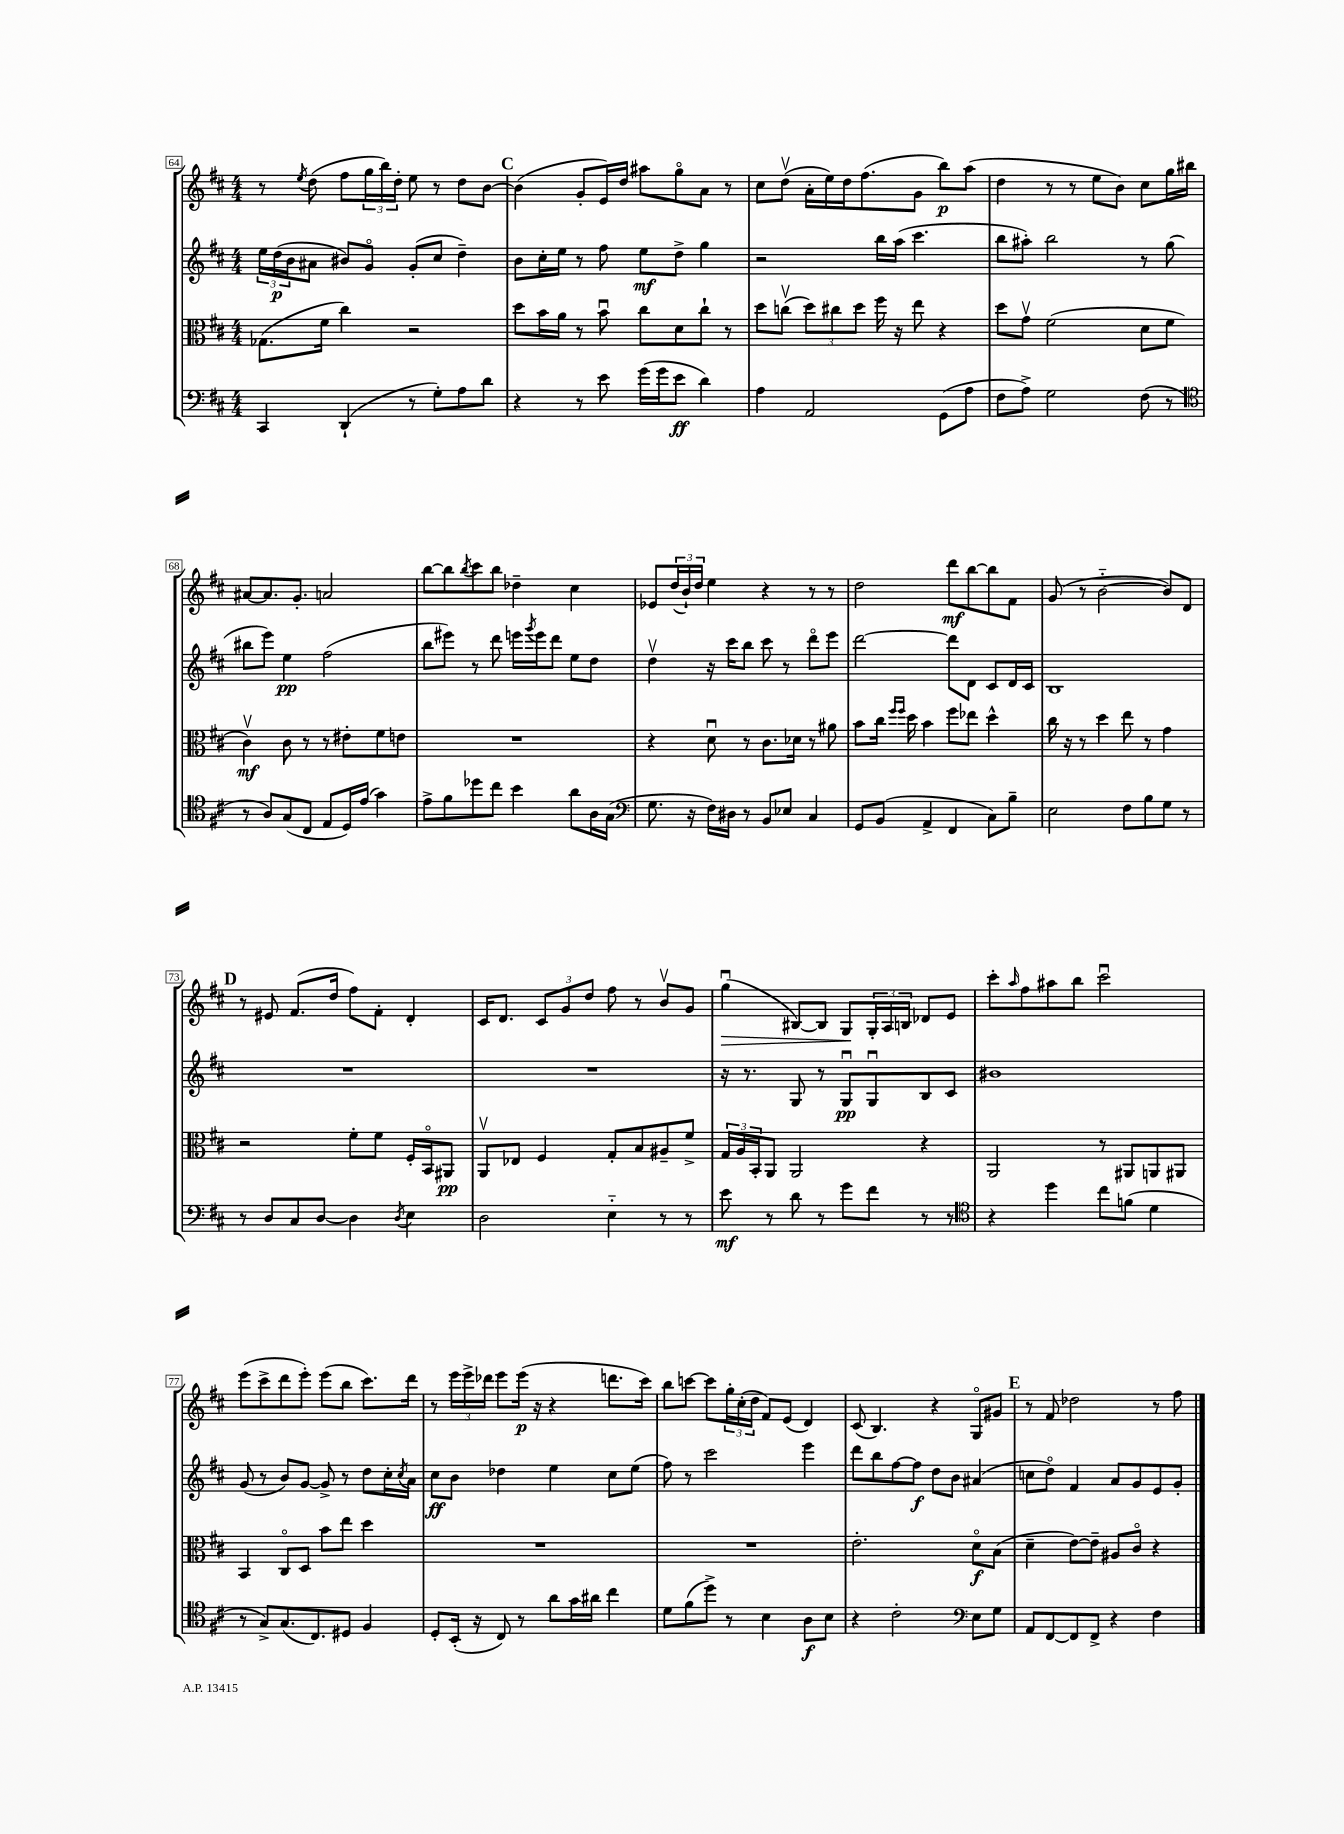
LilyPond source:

<<
\new StaffGroup <<
\new Staff = "s0" {
    \clef treble \key d \major \numericTimeSignature \time 4/4
    r8 \acciaccatura { e''8 } d''8( fis''8 \tuplet 3/2 { g''16 b''16) d''16-. } e''8 r8 d''8 b'8~ |
    \mark \markup { \bold "C" } b'4( g'8-. e'16) d''16 ais''8 g''8\flageolet a'8 r8 |
    cis''8 d''8\upbow( a'16-. e''16) d''16 fis''8.( g'8 b''8\p) a''8( |
    d''4 r8 r8 e''8 b'8) cis''8 g''16 bis''16 |
    ais'8~ ais'8. g'8.-. a'2 |
    b''8~ b''8 \acciaccatura { b''8 } cis'''8 b''8 des''4-- cis''4 |
    ees'8 \tuplet 3/2 { d''16( b'16-!) d''16 } e''4 r4 r8 r8 |
    d''2 d'''8\mf b''8~ b''8 fis'8 |
    g'8( r8 b'2~-_ b'8) d'8 |
    \mark \markup { \bold "D" } r8 eis'8 fis'8.( d''16 fis''8) fis'8-. d'4-. |
    cis'16 d'8. \tuplet 3/2 { cis'8 g'8 d''8 } fis''8 r8 b'8\upbow g'8 |
    g''4\downbow\>( bis8~) bis8 g8\! \tuplet 3/2 { g16-. a16 b16 } des'8 e'8 |
    cis'''8-. \grace { a''16 } fis''8 ais''8 b''8 cis'''2\downbow |
    e'''8( cis'''8-> d'''8 e'''8-.) e'''8( b''8 cis'''8.) d'''16 |
    r8 \tuplet 3/2 { e'''16 e'''16-> des'''16 } e'''8 e'''16\p( r16 r4 d'''8. cis'''16) |
    b''8 c'''8~ c'''8 \tuplet 3/2 { g''16-. cis''16-.( d''16 } fis'8) e'8( d'4) |
    cis'8( b4.) r4 g8\flageolet gis'8 |
    \mark \markup { \bold "E" } r8 fis'8 des''2 r8 fis''8 \bar "|." |
}
\new Staff = "s1" {
    \clef treble \key d \major \numericTimeSignature \time 4/4
    \tuplet 3/2 { e''16 d''16\p( b'16 } ais'8 bis'8) g'8\flageolet g'8-.( cis''8 d''4--) |
    \mark \markup { \bold "C" } b'8 cis''16-. e''16 r8 fis''8 e''8\mf d''8-> g''4 |
    r2 b''16 a''16( cis'''4. |
    b''8 ais''8-.) b''2 r8 g''8( |
    bis''8 e'''8) e''4\pp fis''2( |
    b''8 eis'''8) r8 d'''8 e'''16 \acciaccatura { g'''8 } e'''16 d'''8 e''8 d''8 |
    d''4\upbow r16 cis'''16 b''8 cis'''8 r8 d'''8\flageolet e'''8 |
    d'''2~ d'''8 d'8 cis'8 d'16 cis'16 |
    b1 |
    \mark \markup { \bold "D" } R1 |
    R1 |
    r16 r8. g8 r8 g8\downbow\pp g8\downbow b8 cis'8 |
    bis'1 |
    g'8( r8 b'8) g'8~ g'8-> r8 d''8 cis''16-. \acciaccatura { cis''8 } a'16 |
    cis''8\ff b'8 des''4 e''4 cis''8 e''8( |
    fis''8) r8 cis'''2 e'''4 |
    d'''8 b''8 fis''8~ fis''8\f d''8 b'8 ais'4( |
    \mark \markup { \bold "E" } c''8 d''8\flageolet) fis'4 a'8 g'8 e'8 g'8-. \bar "|." |
}
\new Staff = "s2" {
    \clef alto \key d \major \numericTimeSignature \time 4/4
    ges8.( fis'16 cis''4) r2 |
    \mark \markup { \bold "C" } d''8 b'16 a'16 r8 b'8\downbow cis''8 d'8 cis''8-! r8 |
    d''8 c''8\upbow( \tuplet 3/2 { d''8) cis''8 d''8 } fis''16 r16 e''8 r4 |
    d''8 g'8\upbow fis'2( d'8 fis'8 |
    cis'4\upbow\mf) cis'8 r8 r8 eis'8-. fis'8 e'8 |
    R1 |
    r4 d'8\downbow r8 cis'8. des'16 r8 ais'8 |
    b'8 cis''16 \grace { fis''16 fis''16 } d''16 b'4 fis''8 ees''8 d''4-^ |
    cis''16 r16 r8 d''4 e''8 r8 g'4 |
    \mark \markup { \bold "D" } r2 fis'8-. fis'8 fis16-. b,16\flageolet ais,8\pp |
    a,8\upbow ees8 fis4 g8-. b8 ais8-- fis'8-> |
    \tuplet 3/2 { g16 a16 b,16-. } a,8 a,2 r4 |
    a,2 r8 ais,8 a,8 ais,8 |
    b,4 cis8\flageolet d8 b'8 e''8 d''4 |
    R1 |
    R1 |
    e'2.-. d'8\flageolet\f b8( |
    \mark \markup { \bold "E" } d'4-- e'8~) e'8-- ais8 cis'8\flageolet r4 \bar "|." |
}
\new Staff = "s3" {
    \clef bass \key d \major \numericTimeSignature \time 4/4
    cis,4 d,4-!( r8 g8-.) a8 d'8 |
    \mark \markup { \bold "C" } r4 r8 e'8 g'16( g'16 e'8\ff d'4) |
    a4 a,2 g,8( a8 |
    fis8 a8->) g2 fis8( r8 |
    \clef tenor r8 a8) g8( cis8 e8 d16) e'16( g'4) |
    e'8-> fis'8 des''8 cis''8 b'4 a'8 a16 g16( |
    \clef bass g8. r16 fis16) dis16 r8 b,8 ees8 cis4 |
    g,8 b,8( a,4-> fis,4 cis8) b8-- |
    e2 fis8 b8 g8 r8 |
    \mark \markup { \bold "D" } r8 d8 cis8 d8~ d4 \acciaccatura { d8 } e4 |
    d2 e4-_ r8 r8 |
    e'8\mf r8 d'8 r8 g'8 fis'8 r8 r8 |
    \clef tenor r4 d''4 cis''8 f'8( d'4 |
    r8 g8->) g8.( cis8.) dis8 fis4 |
    d8-. b,16-.( r16 cis8) r8 a'8 g'16 ais'16 cis''4 |
    d'8 fis'8( d''8->) r8 b4 a8\f b8 |
    r4 cis'2-. \clef bass e8 g8 |
    \mark \markup { \bold "E" } a,8 fis,8~ fis,8 fis,8-> r4 fis4 \bar "|." |
}
>>
>>
\layout { \context { \Score currentBarNumber = #64 \override BarNumber.stencil = #(make-stencil-boxer 0.1 0.3 ly:text-interface::print) } }
